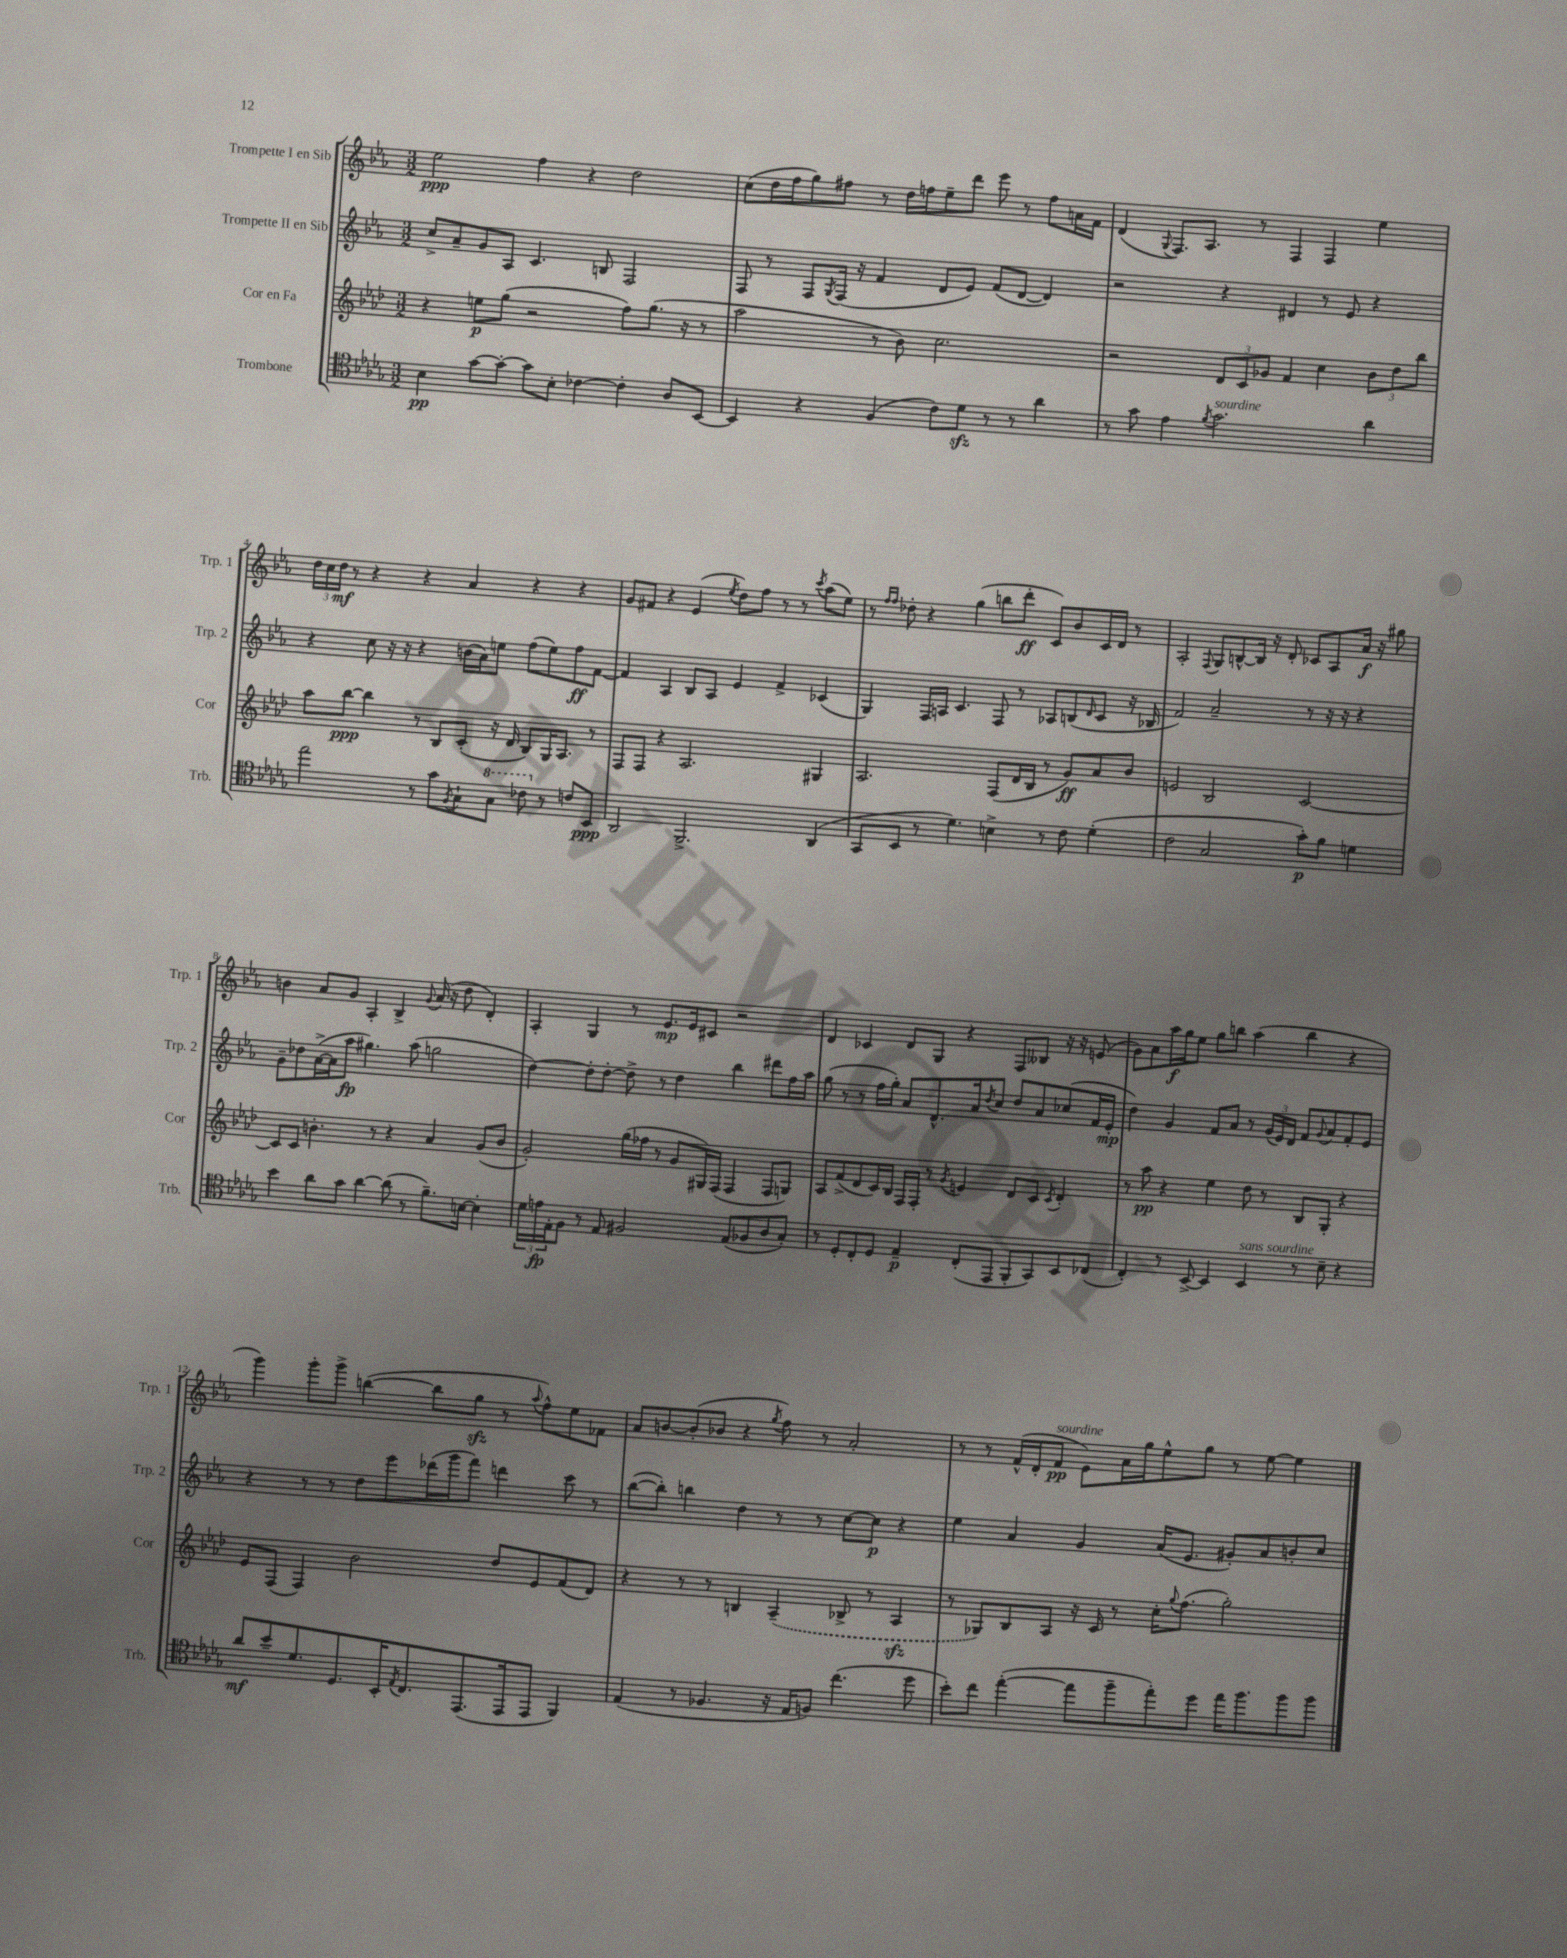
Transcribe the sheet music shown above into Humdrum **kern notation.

**kern	**kern	**kern	**kern
*staff4	*staff3	*staff2	*staff1
*clefC4	*clefG2	*clefG2	*clefG2
*k[b-e-a-d-g-]	*k[b-e-a-d-]	*k[b-e-a-]	*k[b-e-a-]
*M3/2	*M3/2	*M3/2	*M3/2
4B-	4r	8cc^	2ee-
.	.	8a-~	.
[8g-	8ee	8g	.
8g-'_	(8gg	8A-	.
8g-]	2r	4.c	4ff
8B-'	.	.	.
[4c-	.	.	4r
.	.	8B	.
4c-']	8ff)	2F	2dd
.	(8.gg	.	.
8A-	.	.	.
.	16r	.	.
[8BB-	8r	.	.
=	=	=	=
4BB-]	2aa-	8F	(8cc
.	.	8r	16dd
.	.	.	16ff
4r	.	8F	8gg)
.	.	8qG	.
.	.	(16F	8ff#
.	.	16r	.
(4F	8r	4f	8r
.	8b-)	.	16dd
.	.	.	16ff
8c)	2.cc	8d	8ee-~
8d-	.	8e-)	8ddd
8r	.	(8f	8eee-
8r	.	[8d	8r
4a-	.	4d])	8ff
.	.	.	16a
.	.	.	16f
=	=	=	=
8r	2r	2r	(4d
8g-	.	.	.
.	.	.	8qqG
4e-	.	.	8.F)
.	.	.	8.A-
8qf	.	.	.
2.g-	12d-	4r	.
.	12c	.	.
.	.	.	8r
.	12g-	.	.
.	4f	4d#	4F
.	4cc	8r	4F
.	.	8e-	.
4a-	12b-	4r	4ee-
.	12dd-	.	.
.	12bb-	.	.
=	=	=	=
2ee-	8aa-	4r	24dd
.	.	.	24cc
.	.	.	24dd
.	[8bb-	.	8r
.	4bb-]	8cc	4r
.	.	16r	.
.	.	16r	.
8r	8r	4r	4r
8g-	8B-	.	.
8qF	.	.	.
8G-`	(8c'	(16b	4a-
.	.	16a-)	.
8g-	16r	8ee	.
.	16d-	.	.
8cc-	8B-)	(8ff	4r
8r	16G	8ee)	.
.	8.A-	.	.
8c	.	8ff	4r
8BB-	8r	[8f	.
=	=	=	=
2AA-	8F	4f]	8g
.	8F	.	8f#
.	4r	4A-	4r
2.FF^	2.A-	8B-	(4e-
.	.	8A-	.
.	.	.	8qee-
.	.	4e-	8dd)
.	.	.	8ff
.	.	4f^	8r
.	.	.	8r
.	.	.	8qccc
(4AA-	4G#	(4c-	(8aa-
.	.	.	8ee-)
=	=	=	=
8GG-	2.A-	4G)	8r
.	.	.	16qqff
.	.	.	16qqff
8BB-	.	.	8dd-'
8r	.	16F	4r
.	.	16A	.
4.d-)	.	4.c	.
.	.	.	(4gg
4B^	(8F	8F	8bb
.	16d-	8r	8ddd'
.	16B-	.	.
8r	8r	8A-	8c)
8c	8g)	(8B	8b-
.	.	16qqd	.
(4d-'	8a-	8c	16c
.	.	.	16d
.	8b-	16r	8r
.	.	16B-	.
=	=	=	=
2c	2e	2f)	2A-'
.	.	.	8qqF
2G-	2B-	2a-~	8G
.	.	.	[8B^^
.	.	.	16B]
.	.	.	16r
.	.	.	8d'
8g-')	[2c	8r	8c-
8f	.	16r	8A-
.	.	16r	.
4d	.	4r	16a-
.	.	.	16r
.	.	.	8gg#
=	=	=	=
4b-	8c]	8g~	4b
.	8c	8dd-	.
8a-	4.b'	([16a-^	8a-
.	.	16a-]	.
8g-	.	8aa-	8g
[4a-	.	4.gg#)	4A-'
.	8r	.	.
(8a-]	4r	.	4B-^
8r	.	(8aa-	.
.	.	.	8qqg
8.f~)	4a-	2gg	(16a-
.	.	.	16r
.	.	.	8dd
[16B	.	.	.
4B']	(8g	.	4d')
.	8b	.	.
=	=	=	=
24d-	2g')	[4dd)	4A-'
24e	.	.	.
24E-'	.	.	.
8F	.	.	.
8r	.	8dd']	4G
8E-	.	[8dd'	.
2F#	(16gg	8dd^]	8r
.	16ff-	.	.
.	8r	8r	8.e-
.	8g	4dd	.
.	.	.	16e-
.	16G#)	.	8c#
.	(16F	.	.
(8E-	4F	4bb-	2r
8F-	.	.	.
8A-	8F	8ddd#	.
8G-')	8G)	16ff	.
.	.	16aa-	.
=	=	=	=
8r	8A-	(8gg	4d
8D-'	(8f^	8r	.
8C'	8d-	8r	4c-
8D-	16c)	16ff	.
.	16B-	16gg')	.
4E-~	16F	8a-	8d
.	16F'	.	.
.	8r	8.d^^	8G
.	8qg	.	.
(8C'	4e	.	4r
.	.	16a-	.
.	.	8qdd	.
8EE-	.	8cc	.
8FF'	8d-	8dd	8F
8GG-)	8c	8a-	8B--
.	8qc	.	.
8BB-	4d-'	(8cc-	16r
.	.	.	16r
(8C-	.	16f	(8e
.	.	16e-'	.
=	=	=	=
4C')	8r	4dd)	8g)
.	8aa-	.	8a-
8r	4r	4g	16aa-
.	.	.	16gg
[8BB-^	.	.	8ee-
4BB-]	4ee-	8f	8gg
.	.	8a-	8bb
4BB-	8dd-	8r	(4aa-
.	8r	(24g	.
.	.	24e-)	.
.	.	24d	.
8r	8B-	8f	4bb
.	.	8qqg	.
8B-~	8G'	8a-	.
4r	4r	8f'	4r
.	.	8e-	.
=	=	=	=
8a-	8e-	4r	4ggg)
8b-~	(8F	.	.
8.d-	4F)	8r	8ggg'
.	.	8r	8ggg^
8.D-	.	.	.
.	2b-	8dd	([4bb
16BB-'	.	8eee-	.
8qE-	.	.	.
8.C	.	.	.
.	.	(16ddd-	8bb]
.	.	16ggg	.
(8.EE-	.	8fff)	8gg
.	8dd-	4ddd	8r
16EE-	.	.	.
.	.	.	8qqaa-
8EE-	8e-	.	8ff^^)
4FF)	(8f	8ccc	8ee-
.	8d-)	8r	8f-
=	=	=	=
(4E-	4r	([8bb-	8a-
.	.	8bb-'])	[8b
8r	8r	4bb	(8b']
4.F-	8r	.	8b-
.	4B	4dd	4r
.	.	.	8qgg
16r	(4A-~	8r	8ff)
16E-	.	.	.
8F)	.	8r	8r
(4.cc	8B-^	[8cc	2a-'
.	8r	8cc]	.
.	4A-	4r	.
8dd-	.	.	.
=	=	=	=
8b-')	8r	4ee-	8r
8cc	8G-)	.	8r
([4ee-'	8B-	4a-	(16f^^
.	.	.	16d'
.	8A-	.	8f
8ee-]	16r	4g	8e-)
.	16c	.	.
8ff~	8r	.	16a-
.	.	.	16gg
8ee-')	16cc'	(16a-	8ee-^^
.	8qqgg	.	.
.	(8.ff	8.e-	.
8dd-	.	.	8gg
16ee-	2gg')	8g#')	8r
8.ff	.	.	.
.	.	8a-	[8ee-
8ff	.	8b'	4ee-]
8ff	.	8cc	.
==	==	==	==
*-	*-	*-	*-
